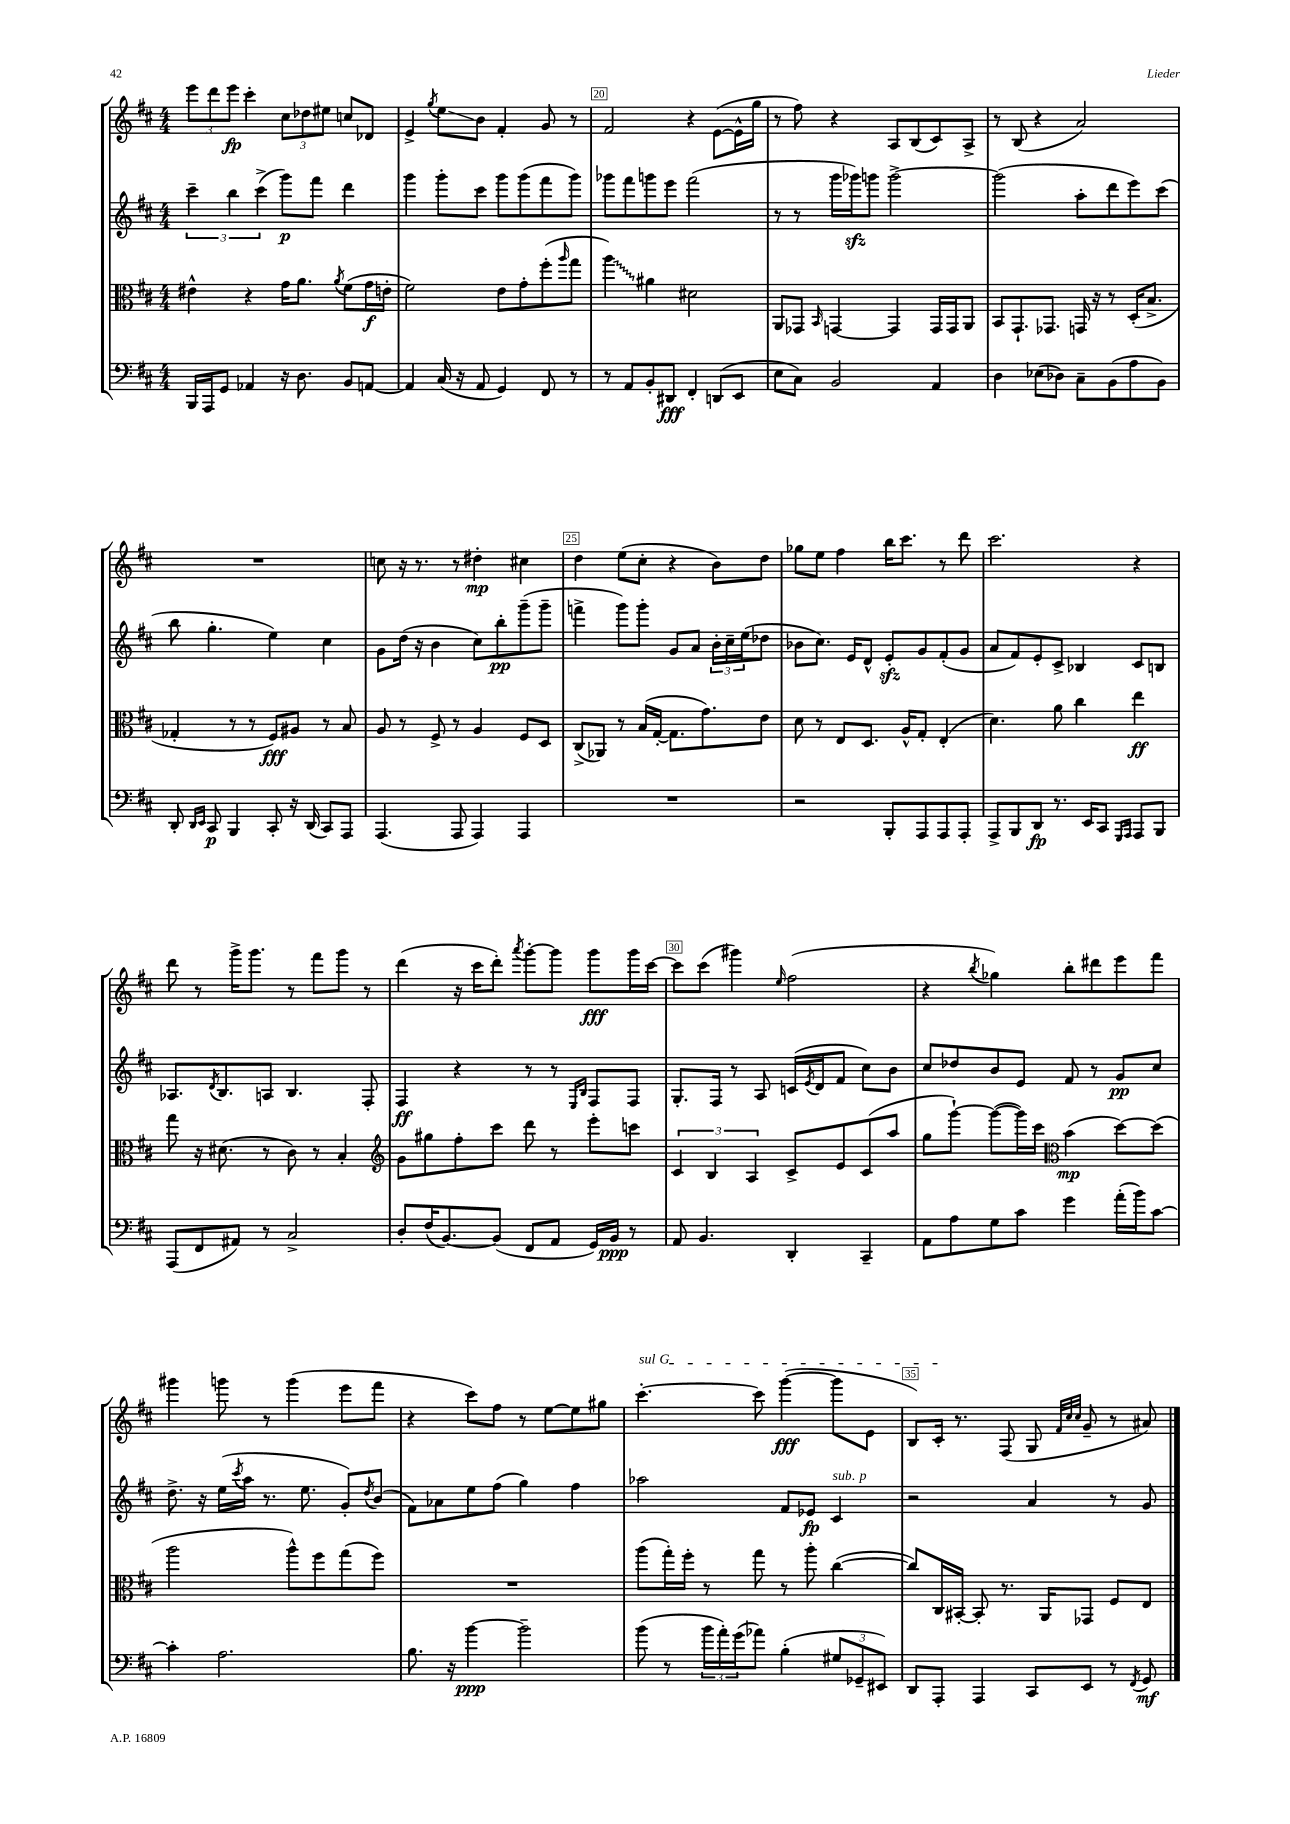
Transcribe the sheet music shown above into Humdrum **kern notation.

**kern	**kern	**kern	**kern
*staff4	*staff3	*staff2	*staff1
*clefF4	*clefC3	*clefG2	*clefG2
*k[f#c#]	*k[f#c#]	*k[f#c#]	*k[f#c#]
*M4/4	*M4/4	*M4/4	*M4/4
16BBB/LL	4e#^^\	6ccc#~\	12eee\L
16AAA/J	.	.	.
.	.	.	12ddd\
8GG/J	.	.	.
.	.	6bb\	12eee\J
4AA-/	4r	.	4ccc#'\
.	.	(6ccc#^\	.
16r	16g\LK	8ggg\L)	12cc#\L
8.D\	8.a\J	.	.
.	.	.	12dd-\
.	.	8fff#\J	.
.	.	.	12ee#\J
.	8qa/	.	.
8BB/L	(8f#\L	4ddd\	8cc/L
[8AA/J	16g\L	.	8d-/J
.	16e'\JJ	.	.
=	=	=	=
4AA/]	2f#\)	4ggg\	4e^/
.	.	.	8qgg/
(16C#/	.	8ggg'\L	8ee\L
16r	.	.	.
8AA/	.	8ccc#\J	8b\J
4GG/)	8e\L	8ggg\L	4f#'/
.	8g'\	(8ggg\	.
8FF#/	(8ff#'\	8fff#\	8g/
.	16qqaa/	.	.
8r	8gg\J	8ggg\J)	8r
=	=	=	=
8r	4aa\)	8ggg-\L	2f#/
8AA/L	.	8fff#\	.
8BB'/	4a#\	8ggg\	.
8DD#/J	.	8eee\J	.
4FF#'/	2d#\	(2fff#\	4r
(8DD/L	.	.	([8e\L
8EE/J	.	.	16e^^\]L
.	.	.	16gg\JJ
=	=	=	=
8E\L	8AA/L	8r	8r
8C#\J)	8GG-/J	8r	8ff#\)
.	16qqBB/	.	.
2BB/	[4GG/	16ggg\LL	4r
.	.	16ggg-\J)	.
.	.	8ggg\J	.
.	4GG/]	[2ggg^\	8A/L
.	.	.	(8B/
4AA/	16GG/LL	.	8c#/)
.	16GG/J	.	.
.	8AA/J	.	8A^/J
=	=	=	=
4D\	8BB/L	(2ggg\]	8r
.	8.GG`/	.	(8B/
(8E-\L	.	.	4r
.	8.GG-/J	.	.
8D-\J)	.	.	.
8C#~\L	16GG/	8aa'\L	2a/)
.	16r	.	.
(8BB\	8r	8ddd\	.
8A\	(16D'/LK	8eee\)	.
.	8.B^/J	.	.
8BB\J)	.	(8ccc#\J	.
=	=	=	=
8DD'/	4G-'/	8bb\	1r
16qqDD/LL	.	.	.
16qqEE/JJ	.	.	.
8CC#/	.	4.gg'\	.
4BBB/	8r	.	.
.	8r	.	.
8CC#'/	8F#/L)	4ee\)	.
16r	8A#/J	.	.
(16DD/	.	.	.
8CC#/L)	8r	4cc#\	.
8AAA/J	8B/	.	.
=	=	=	=
(4.AAA/	8A/	8g\L	8cc\
.	8r	(16dd\Jk	16r
.	.	16r	8.r
.	8F#^/	4b\	.
8AAA/	8r	.	8r
4AAA/)	4A/	8cc#\L)	4dd#'\
.	.	8bb'\	.
4AAA/	8F#/L	(8ggg~\	4cc#\
.	8D/J	8ggg~\J	.
=	=	=	=
1r	(8C#^/L	4fff^\	4dd\
.	8AA-/J)	.	.
.	8r	8ggg\L)	(8ee\L
.	(16B/LL	8ggg'\J	8cc#'\J
.	[16G'/JJ	.	.
.	8.G\]L	8g/L	4r
.	.	8a/J	.
.	8.g\)	.	.
.	.	24b'\LL	8b\L)
.	.	24cc#~\	.
.	.	(24ee\J	.
.	8e\J	8dd-\J	8dd\J
=	=	=	=
2r	8d\	8b-\L	8gg-\L
.	8r	8.cc#\J)	8ee\J
.	8E/L	.	4ff#\
.	.	16e/LK	.
.	8.D/J	8d^^/J	.
8BBB'/L	.	8e'/L	16bb\LK
.	16A^^/LK	.	8.ccc#\J
8AAA/	8G'/J	8g/	.
8AAA/	(4E'/	(8f#'/	8r
8AAA'/J	.	8g/J	8ddd\
=	=	=	=
8AAA^/L	4.d\)	8a/L	2.ccc#\
8BBB/	.	8f#/)	.
8DD/J	.	8e'/	.
8.r	8a\	8c#^/J	.
.	4cc#\	4B-/	.
16EE/LK	.	.	.
8CC#/J	.	.	.
16qqGGG/LL	.	.	.
16qqAAA/JJ	.	.	.
8AAA/L	4ee\	8c#/L	4r
8BBB/J	.	8B/J	.
=	=	=	=
(8AAA/L	8gg\	8.A-/L	8ddd\
8FF#/	16r	.	8r
.	.	8qd/	.
.	(8.d#\	8.B/	.
8AA#/J)	.	.	16ggg^\LK
.	.	.	8.ggg\J
8r	8r	8A/J	.
2C#^/	8c#\)	4.B/	8r
.	8r	.	8fff#\L
.	4B'/	.	8ggg\J
.	.	8F#'/	8r
=	=	=	=
*	*clefG2	*	*
8D'/L	8g\L	4F#/	(4ddd\
(16F#/K	8gg#\	.	.
[8.BB/)	.	.	.
.	8ff#'\	4r	16r
.	.	.	16ccc#\LK
(8BB/]J	8ccc#\J	.	8ddd'\J)
.	.	.	8qaaa/
8FF#/L	8ddd\	8r	[8ggg'\L
8AA/J	8r	8r	8ggg\]J
.	.	16qqE/LL	.
.	.	16qqB/JJ	.
16GG/LL)	8eee'\L	8F#/L	8ggg\L
16BB/JJ	.	.	.
8r	8ccc\J	8F#/J	16ggg\L
.	.	.	[16ccc#\JJ
=	=	=	=
8AA/	6c#/	8.G'/L	8ccc#\]L
4.BB/	.	.	(8ccc#\J
.	6B/	.	.
.	.	16F#/Jk	.
.	.	8r	4ggg#\)
.	6A/	.	.
.	.	8A/	.
.	.	.	16qqee/
4DD'/	8c#^/L	(16c/LL	(2ff#\
.	.	8qe/	.
.	.	16d/J	.
.	8e/	8f#/J	.
4CC#~/	(8c#/	8cc#\L)	.
.	8aa/J	8b\J	.
=	=	=	=
8AA\L	8gg\L	8cc#/L	4r
8A\	[8ggg`\J)	8dd-/	.
.	.	.	8qbb/
8G\	(8ggg\_L	8b/	4gg-\)
8c#\J	16ggg\]L)	8e/J	.
.	16ccc#\JJ	.	.
*	*clefC3	*	*
4g\	(4b\	8f#/	8bb'\L
.	.	8r	8ddd#\
(16a'\LL	[8dd\L)	8g/L	8eee\
16b\J)	.	.	.
[8c#\J	(8dd\]J	8cc#/J	8fff#\J
=	=	=	=
4c#'\]	2aa\	8.dd^\	4ggg#\
.	.	16r	.
2.A\	.	(16ee\LL	8ggg\
.	.	8qccc#/	.
.	.	16aa\JJ	.
.	.	8.r	8r
.	8aa^^\L)	.	(4ggg\
.	.	8.ee\	.
.	8ff#\	.	.
.	(8gg\	8g'/L)	8eee\L
.	.	8qdd/	.
.	8ff#\J)	(8b/J	8fff#\J
=	=	=	=
8.B\	1r	8f#\L)	4r
.	.	8a-\	.
16r	.	.	.
[4b\	.	8ee\	8ccc#\L)
.	.	(8ff#\J	8ff#\J
2b~\]	.	4gg\)	8r
.	.	.	[8ee\L
.	.	4ff#\	8ee\]
.	.	.	8gg#\J
=	=	=	=
(8b\	(8aa\L	2aa-\	[4.ccc#'\
8r	16gg'\L)	.	.
.	16ff#'\JJ	.	.
24b\LL	8r	.	.
24a'\)	.	.	.
(24g\J	.	.	.
8a-\J)	8gg\	.	8ccc#\]
(4B'\	8r	8f#/L	([4ggg\
.	8aa'\	8e-/J	.
12G#/L	([4cc#\	4c#/	8ggg\]L
12GG-~/	.	.	.
.	.	.	8e\J
12EE#/J)	.	.	.
=	=	=	=
8DD/L	8cc#/]L)	2r	8B/L)
8AAA'/J	16C#/L	.	16c#'/Jk
.	[16BB#'/JJ	.	8.r
4AAA/	8BB#'/]	.	.
.	8.r	.	(8F#/
8CC#/L	.	4a/	8G/
.	16AA/LK	.	.
.	.	.	32qqf#/LLL
.	.	.	32qqcc#/
.	.	.	32qqcc#/JJJ
8EE/J	8GG-/J	.	8g~/
8r	8F#/L	8r	8r
8qFF#/	.	.	.
8GG/	8E/J	8g/	8a#/)
==	==	==	==
*-	*-	*-	*-
